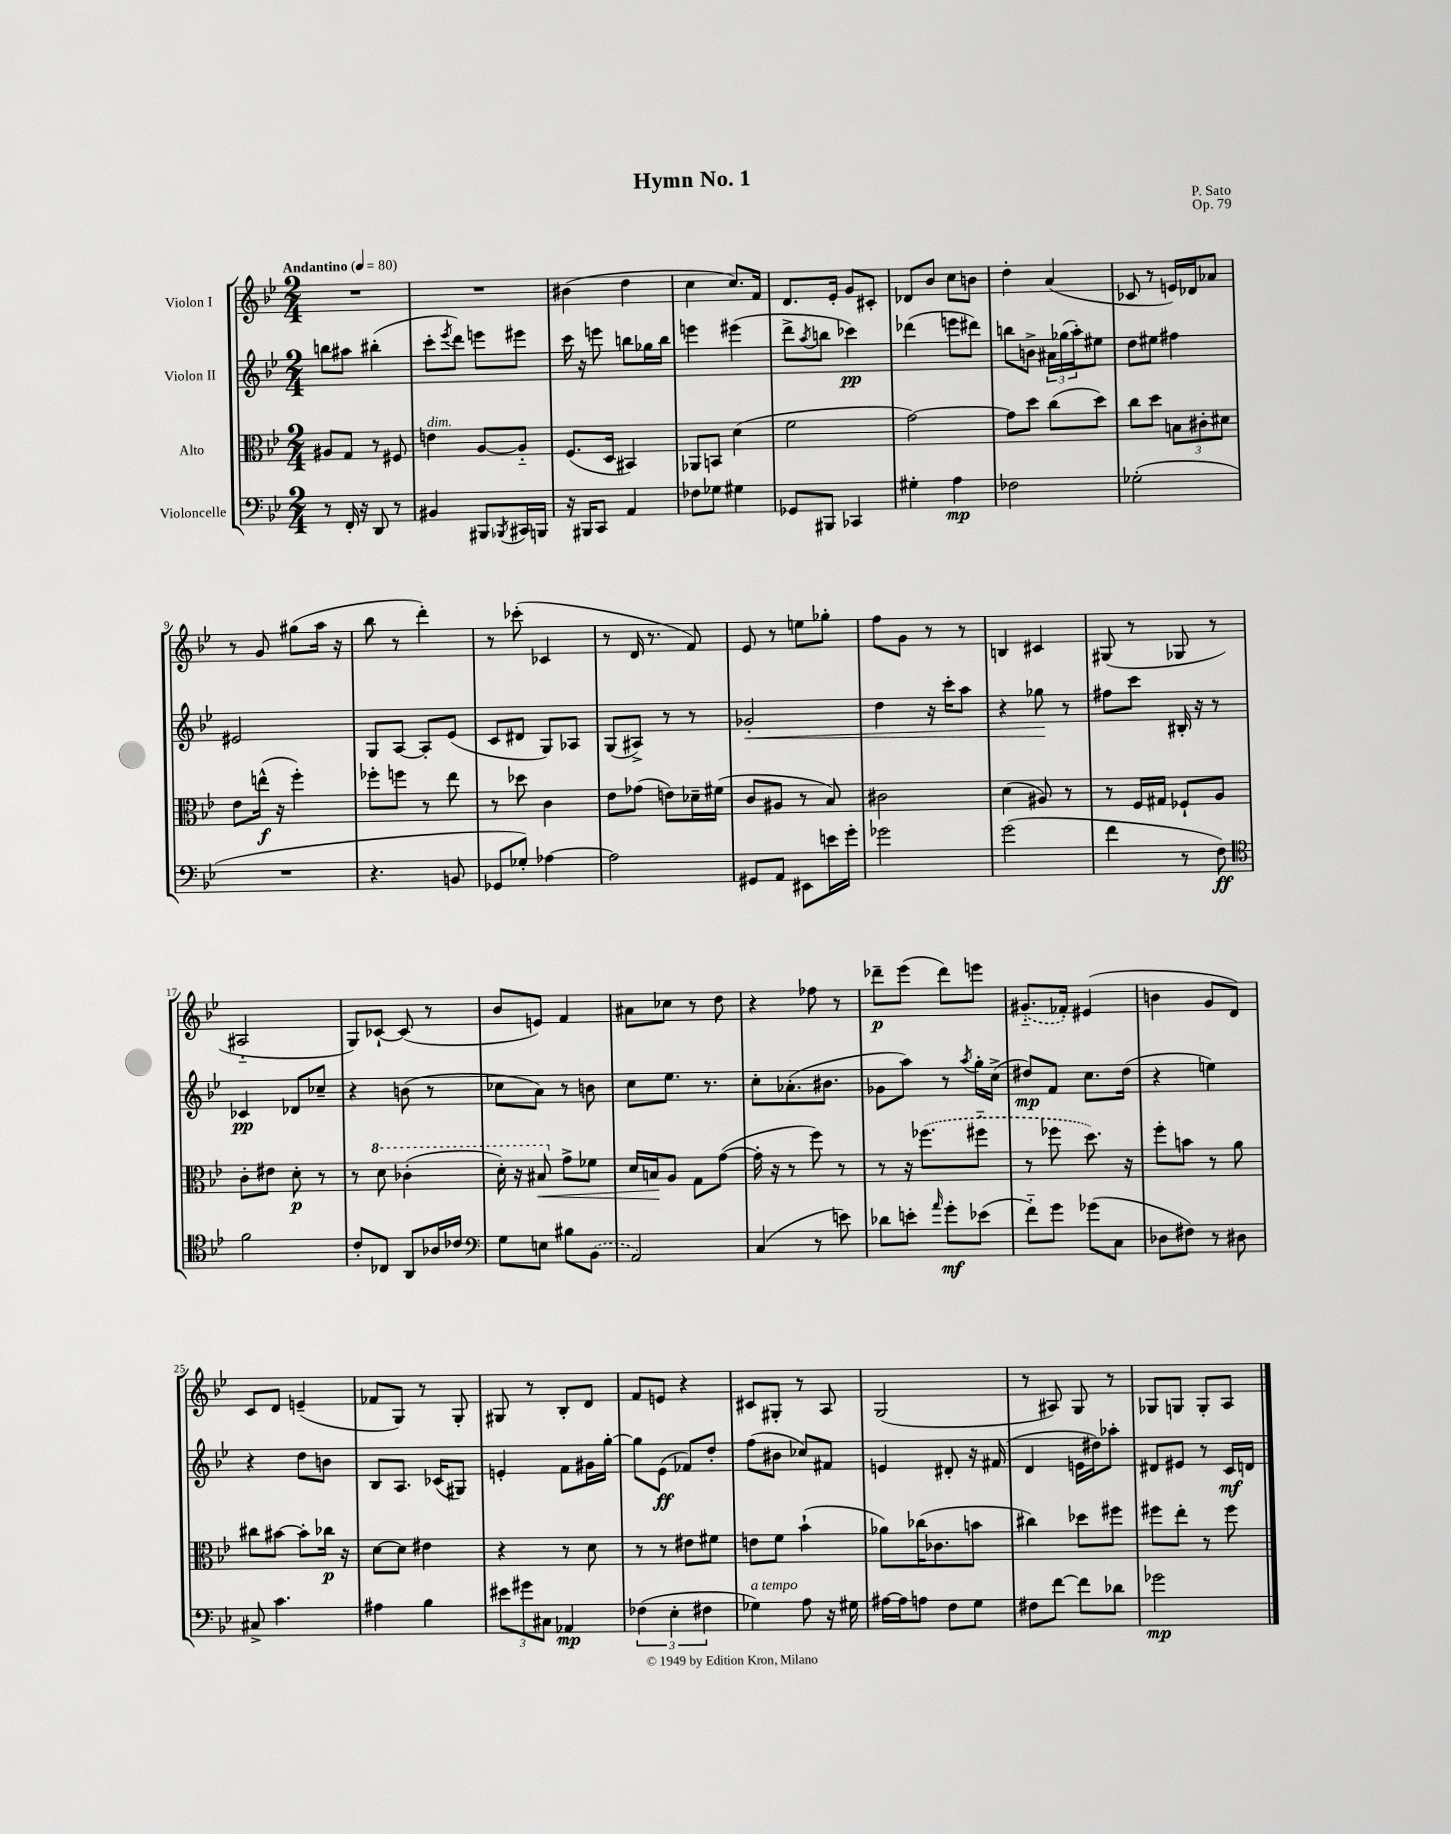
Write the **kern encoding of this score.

**kern	**dynam	**kern	**dynam	**kern	**dynam	**kern	**dynam
*part4	*part4	*part3	*part3	*part2	*part2	*part1	*part1
*staff4	*staff4	*staff3	*staff3	*staff2	*staff2	*staff1	*staff1
*I"Violoncelle	*	*I"Alto	*	*I"Violon II	*	*I"Violon I	*
*clefF4	*	*clefC3	*	*clefG2	*	*clefG2	*
*k[b-e-]	*	*k[b-e-]	*	*k[b-e-]	*	*k[b-e-]	*
*M2/4	*	*M2/4	*	*M2/4	*	*M2/4	*
*MM80	*	*MM80	*	*MM80	*	*MM80	*
=1	=1	=1	=1	=1	=1	=1	=1
!	!	!	!	!	!	!LO:TX:a:B:t=Andantino	!
8r	.	8A#X/L	.	8bbn\L	.	2r	.
16FF'/	.	8G/J	.	8aa#X\J	.	.	.
16r	.	.	.	.	.	.	.
8DD/	.	8r	.	(4bb#X'\	.	.	.
8r	.	8F#X/	.	.	.	.	.
=2	=2	=2	=2	=2	=2	=2	=2
!	!	!LO:TX:a:i:t=dim.	!	!	!	!	!
4BB#X/	.	4en\	.	8ccc'\L	.	2r	.
.	.	.	.	8qeee-/	.	.	.
.	.	.	.	8ddd\J)	.	.	.
8BBB#X/L	.	[8A/L	.	8eeen\L	.	.	.
8qBBB-X/	.	.	.	.	.	.	.
16CC#X/L	.	8A/J]	.	8eee#X\J	.	.	.
16BBBn/JJ	.	.	.	.	.	.	.
=3	=3	=3	=3	=3	=3	=3	=3
16r	.	(8.F/L	.	16ccc\	.	(4b#X\	.
16BBB#X/KL	.	.	.	16r	.	.	.
8CC/J	.	.	.	8eeen\	.	.	.
.	.	16D/Jk	.	.	.	.	.
4AA/	.	4BB#X/)	.	8bbn\L	.	4dd\	.
.	.	.	.	16gg-X\L	.	.	.
.	.	.	.	16bb\JJ	.	.	.
=4	=4	=4	=4	=4	=4	=4	=4
8F-X\L	.	8AA-X/L	.	4eeen\	.	4cc\	.
8G-X\J	.	8BBn/J	.	.	.	.	.
4G#X\	.	(4d\	.	(4eee#X\	.	8.cc/L)	.
.	.	.	.	.	.	16f/Jk	.
=5	=5	=5	=5	=5	=5	=5	=5
8GG-X/L	.	2f\	.	8ddd^\L	.	8.d/L	.
.	.	.	.	8qaa/	.	.	.
8BBB#X/J	.	.	.	8bbn\J	.	.	.
.	.	.	.	.	.	16e-'/Jk	.
4CC-X/	.	.	.	4ccc-X\)	pp	8g/L	.
.	.	.	.	.	.	8c#X'/J	.
=6	=6	=6	=6	=6	=6	=6	=6
4G#X'\	.	[2g\)	.	(4ddd-X\	.	8d-X/L	.
.	.	.	.	.	.	8b-/J	.
4A\	mp	.	.	8eeen\L	.	8cc\L	.
.	.	.	.	8ddd#X\J)	.	8bn\J	.
=7	=7	=7	=7	=7	=7	=7	=7
2F-X\	.	8g\L]	.	8bbn\L	.	4dd'\	.
.	.	8dd\J	.	8bn^\J	.	.	.
.	.	(8cc\L	.	24a#X\LL	.	(4a/	.
.	.	.	.	(24gg-X\	.	.	.
.	.	.	.	24aa'\J)	.	.	.
.	.	8dd\J)	.	8ee#X\J	.	.	.
=8	=8	=8	=8	=8	=8	=8	=8
(2G-X'\	.	8cc\L	.	8dd\L	.	8c-X/	.
.	.	8dd\J	.	8ee#X\J	.	8r	.
.	.	12Bn\L	.	4ff#X\	.	16en/LL)	.
.	.	.	.	.	.	16d-X/J	.
.	.	12c#X'\	.	.	.	.	.
.	.	.	.	.	.	8a-X/J	.
.	.	12d#X\J	.	.	.	.	.
!!LO:LB:g=z
=9	=9	=9	=9	=9	=9	=9	=9
2r	.	8e-\L	.	2e#X/	.	8r	.
.	.	(16een^^\Jk	f	.	.	8g/	.
.	.	16r	.	.	.	.	.
.	.	4ff'\)	.	.	.	(8gg#X\L	.
.	.	.	.	.	.	16aa\Jk	.
.	.	.	.	.	.	16r	.
=10	=10	=10	=10	=10	=10	=10	=10
4.r	.	8ff-X'\L	.	8G/L	.	8bb-\	.
.	.	8ffn\J	.	[8A/J	.	8r	.
.	.	8r	.	8A'/L]	.	4ddd'\)	.
8BBn/	.	8ee-\	.	(8e-/J	.	.	.
=11	=11	=11	=11	=11	=11	=11	=11
8GG-X/L	.	8r	.	8c/L	.	8r	.
8G-X'/J)	.	8dd-X\	.	8d#X/J	.	(8ccc-X'\	.
[4A-X\	.	4c\	.	8G/L)	.	4c-X/	.
.	.	.	.	8A-X/J	.	.	.
=12	=12	=12	=12	=12	=12	=12	=12
2A-\]	.	8e-\L	.	(8G/L	.	8r	.
.	.	(8g-X\J	.	8A#X^/J)	.	16d/	.
.	.	.	.	.	.	8.r	.
.	.	8en\L)	.	8r	.	.	.
.	.	16d-X~\L	.	8r	.	8f/)	.
.	.	(16f#X\JJ	.	.	.	.	.
=13	=13	=13	=13	=13	=13	=13	=13
!	!	!	!	!	!LO:HP:b	!	!
8GG#X/L	.	8c/L	.	2g-X'/	<	8e-/	.
8AA/J	.	8A#X/J	.	.	.	8r	.
8EE#X\L	.	8r	.	.	.	8een\L	.
16en\L	.	8B-/)	.	.	.	8gg-X'\J	.
16g'\JJ	.	.	.	.	.	.	.
=14	=14	=14	=14	=14	=14	=14	=14
2g-X\	.	2c#X\	.	4dd\	.	8ff\L	.
.	.	.	.	.	.	8g\J	.
.	.	.	.	16r	.	8r	.
.	.	.	.	16ccc'\KL	.	.	.
.	.	.	.	8aa\J	.	8r	.
=15	=15	=15	=15	=15	=15	=15	=15
(2g\	.	(4d\	.	4r	.	4Bn/	.
.	.	8A#X/)	.	8gg-X\	.	4c#X/	.
.	.	8r	.	8r	[	.	.
=16	=16	=16	=16	=16	=16	=16	=16
4f\	.	8r	.	8ff#X\L	.	(8G#X/	.
.	.	16F/LL	.	8ccc\J	.	8r	.
.	.	16G#X/JJ	.	.	.	.	.
8r	.	8F-X`/L	.	16B#X'/	.	8G-X/	.
.	.	.	.	16r	.	.	.
8F\)	ff	8A/J	.	8r	.	8r	.
!!LO:LB:g=z
=17	=17	=17	=17	=17	=17	=17	=17
*clefC4	*	*	*	*	*	*	*
2f\	.	8c'\L	.	4c-X/	pp	2A#X/	.
.	.	8e#X\J	.	.	.	.	.
.	.	8d'\	p	8d-X/L	.	.	.
.	.	8r	.	8cc-X~/J	.	.	.
=18	=18	=18	=18	=18	=18	=18	=18
8c'/L	.	8r	.	4r	.	8G/L)	.
*	*	*8va	*	*	*	*	*
8C-X/J	.	8dd\	.	.	.	[8c-X`/J	.
8AA/L	.	(4cc-X'\	.	(8bn\	.	(8c-/]	.
16A-X/L	.	.	.	8r	.	8r	.
16c-X/JJ	.	.	.	.	.	.	.
=19	=19	=19	=19	=19	=19	=19	=19
*clefF4	*	*	*	*	*	*	*
8G\L	.	16dd'\)	.	8cc-X\L	.	8b-/L	.
.	.	16r	.	.	.	.	.
!	!	!	!LO:HP:b	!	!	!	!
8En\J	.	8b#X/	<	8a\J)	.	8en/J)	.
*	*	*X8va	*	*	*	*	*
8B#X\L	.	8g^\L	.	8r	.	4f/	.
(8BB-\J	.	8f-X\J	.	8bn\	.	.	.
=20	=20	=20	=20	=20	=20	=20	=20
2AA/)	.	16d/LL	.	8cc\L	.	8a#X\L	.
.	.	16Bn/J	.	.	.	.	.
.	.	8A/J	[	8.ee-\J	.	8cc-X\J	.
.	.	8G\L	.	.	.	8r	.
.	.	.	.	8.r	.	.	.
.	.	([8g\J	.	.	.	8dd\	.
=21	=21	=21	=21	=21	=21	=21	=21
(4C/	.	16g'\]	.	8cc'\L	.	4r	.
.	.	16r	.	.	.	.	.
.	.	8r	.	(8.a-X'\	.	.	.
8r	.	8ff\)	.	.	.	8ff-X\	.
.	.	.	.	8.b#X\J	.	.	.
8en\)	.	8r	.	.	.	8r	.
=22	=22	=22	=22	=22	=22	=22	=22
8d-X\L	.	8r	.	8g-X\L	.	8ddd-X~\L	p
8en'\J	.	16r	.	8aa\J)	.	(8eee-\J	.
.	.	(8.ff-X\L	.	.	.	.	.
16qqa/	.	.	.	.	.	.	.
8g'\L	mf	.	.	8r	.	8ddd-\L)	.
.	.	.	.	8qaa/	.	.	.
(8e-X\J	.	8ff#X\J	.	16gg'\LL	.	8eeen\J	.
.	.	.	.	(16cc^\JJ	.	.	.
=23	=23	=23	=23	=23	=23	=23	=23
8f\L)	.	8r	.	8dd#X/L)	mp	(8.g#X/L	.
8g\J	.	8ff-X\	.	8f/J	.	.	.
.	.	.	.	.	.	16f-X'/Jk)	.
(8g-X\L	.	8.dd\)	.	8.cc\L	.	(4e#X/	.
8C\J	.	.	.	.	.	.	.
.	.	16r	.	(16dd#\Jk	.	.	.
=24	=24	=24	=24	=24	=24	=24	=24
8D-X\L	.	8ff'\L	.	4r	.	4bn\	.
8F#X\J)	.	8bn\J	.	.	.	.	.
8r	.	8r	.	4een\)	.	8g/L	.
8D#X\	.	8a\	.	.	.	8d/J)	.
!!LO:LB:g=z
=25	=25	=25	=25	=25	=25	=25	=25
8C#X^/	.	8cc#X\L	.	4r	.	8c/L	.
4.c\	.	[8b#X\J	.	.	.	8d/J	.
.	.	8b#'\L]	.	8dd\L	.	(4en~/	.
.	.	16cc-X\Jk	p	8bn\J	.	.	.
.	.	16r	.	.	.	.	.
=26	=26	=26	=26	=26	=26	=26	=26
4A#X\	.	[8d\L	.	8B-/L	.	8f-X/L	.
.	.	8d\J]	.	8.A/J	.	8G/J)	.
4B-\	.	4e#X\	.	.	.	8r	.
.	.	.	.	(16c-X/KL	.	.	.
.	.	.	.	8G#X/J)	.	8G'/	.
=27	=27	=27	=27	=27	=27	=27	=27
12e#X\L	.	4r	.	4en'/	.	8G#X/	.
12g#X\	.	.	.	.	.	.	.
.	.	.	.	.	.	8r	.
12C#X\J	.	.	.	.	.	.	.
4AA-X/	mp	8r	.	8f\L	.	8B-'/L	.
.	.	8d\	.	16g#X\L	.	8d/J	.
.	.	.	.	[16gg'\JJ	.	.	.
=28	=28	=28	=28	=28	=28	=28	=28
(6F-X\	.	8r	.	8gg\L]	.	8f/L	.
.	.	8r	.	(8e-\J	ff	8en/J	.
6E-'\	.	.	.	.	.	.	.
.	.	8e#X\L	.	8f-X/L)	.	4r	.
6F#X\	.	.	.	.	.	.	.
.	.	8f#X\J	.	8dd'/J	.	.	.
=29	=29	=29	=29	=29	=29	=29	=29
!LO:TX:a:i:t=a tempo	!	!	!	!	!	!	!
4G-X\)	.	8en\L	.	(8ff\L	.	8c#X/L	.
.	.	8f\J	.	8b#X\J	.	8G#X'/J	.
8A\	.	(4b-`\	.	8cc-X/L)	.	8r	.
16r	.	.	.	8f#X/J	.	8A/	.
16G#X\	.	.	.	.	.	.	.
=30	=30	=30	=30	=30	=30	=30	=30
[16A#X\LL	.	8a-X\L)	.	4en/	.	(2G/	.
16A#\J]	.	.	.	.	.	.	.
8An\J	.	(16cc-X\K	.	.	.	.	.
.	.	8.c-X\	.	.	.	.	.
8F\L	.	.	.	8d#X'/	.	.	.
8G\J	.	8bn\J	.	16r	.	.	.
.	.	.	.	(16f#X/	.	.	.
=31	=31	=31	=31	=31	=31	=31	=31
8F#X\L	.	4cc#X\)	.	4d/	.	8r	.
[8f\J	.	.	.	.	.	8A#X/)	.
8f\L]	.	8dd-X\L	.	16en\LL	.	8G/	.
.	.	.	.	16dd#X\J)	.	.	.
8d-X\J	.	8ff#X\J	.	8aa-X'\J	.	8r	.
=32	=32	=32	=32	=32	=32	=32	=32
2g-X\	mp	8ff#X\L	.	8d#X/L	.	8G-X/L	.
.	.	8ee-'\J	.	8e#X/J	.	8Gn/J	.
.	.	8r	.	8r	.	8G'/L	.
.	.	8ff#\	.	16c/LL	mf	8A/J	.
.	.	.	.	16dn/JJ	.	.	.
==	==	==	==	==	==	==	==
*-	*-	*-	*-	*-	*-	*-	*-
